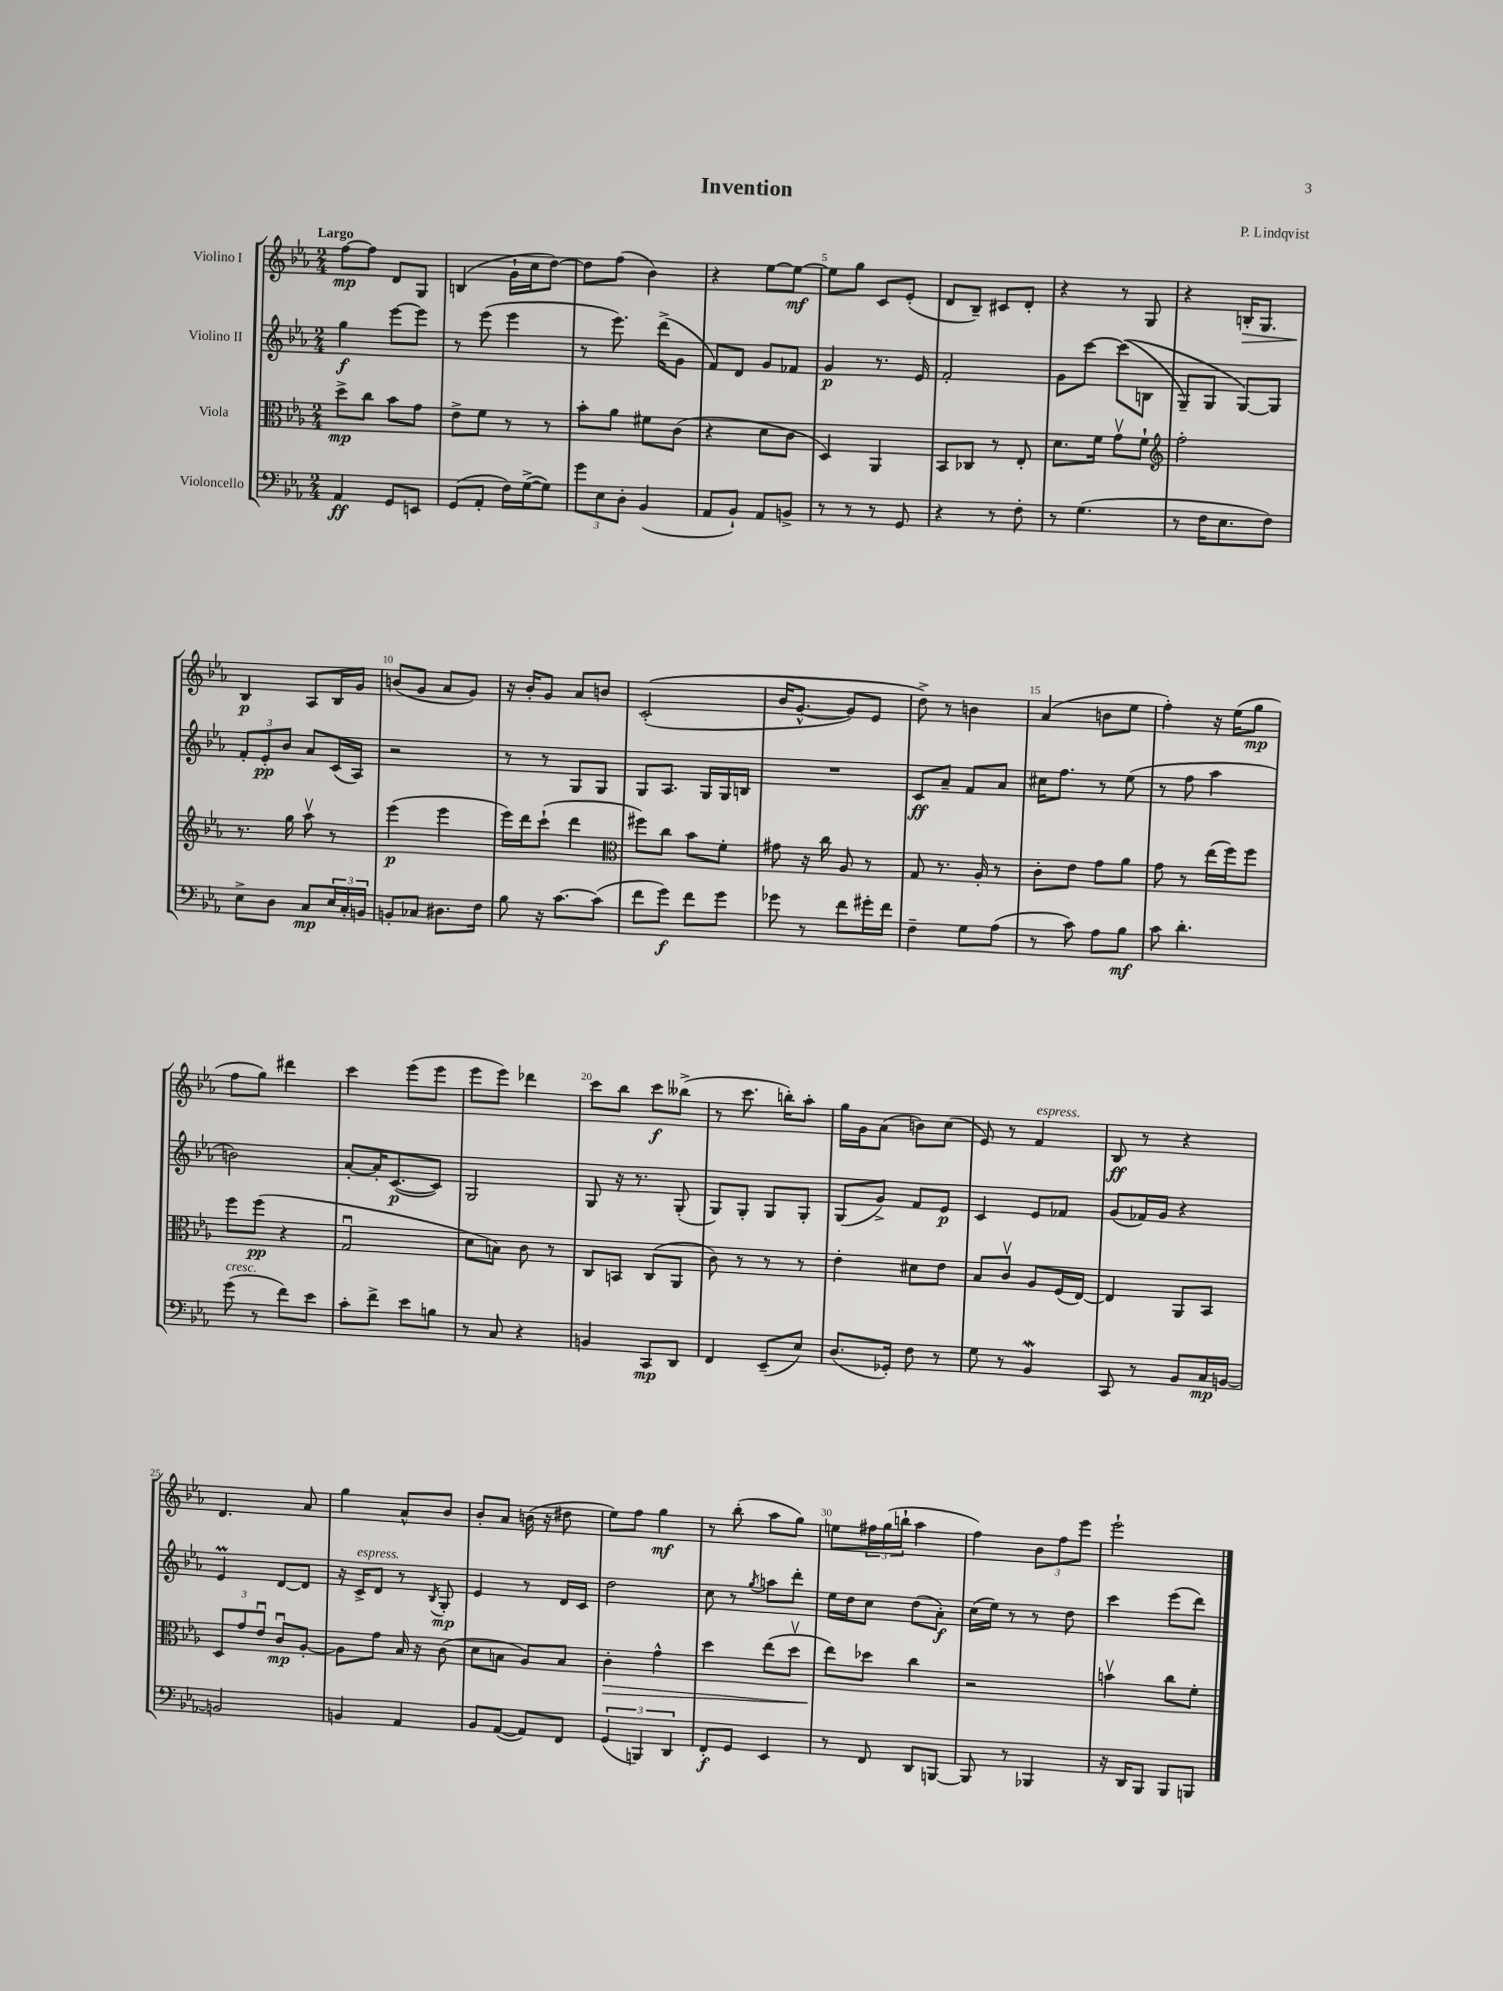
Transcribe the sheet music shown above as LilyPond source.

\header { title = "Invention" composer = "P. Lindqvist" }
<<
\new StaffGroup <<
\new Staff = "s0" \with { instrumentName = "Violino I" } {
    \clef treble \key ees \major \numericTimeSignature \time 2/4 \tempo "Largo"
    f''8~\mp f''8 d'8 g8 |
    b4( g'16-! c''16 d''8~) |
    d''8 f''8( bes'4) |
    r4 ees''8~ ees''8~\mf |
    ees''8 g''8 c'8 ees'8-.( |
    d'8 bes8--) cis'8 d'8-. |
    r4 r8 g8 |
    r4 b16-.\> g8. |
    bes4\p\! aes8 bes16 g'16 |
    b'8( g'8 aes'8 g'8) |
    r16 bes'16-. g'8 aes'8 b'8 |
    c'2-.(\( |
    bes'16 g'8.~-^ g'8) ees'8 |
    d''8->\) r8 b'4 |
    aes'4( b'8 ees''8 |
    f''4-.) r16 ees''16( g''8\mp |
    f''8 g''8) dis'''4 |
    c'''4 ees'''8( ees'''8 |
    ees'''8 ees'''8) des'''4 |
    c'''8 bes''8 c'''8\f beses''8->( |
    r8 c'''8. b''16-.) aes''8-. |
    g''16 g'16 aes'8( b'8) c''8( |
    ees'8) r8 f'4^\markup { \italic "espress." } |
    bes8\ff r8 r4 |
    d'4. aes'8 |
    g''4 aes'8-^ bes'8 |
    bes'8-. aes'8 b'16( r16 dis''8 |
    ees''8) f''8 g''4\mf |
    r8 bes''8-.( aes''8 g''8) |
    e''8 \tuplet 3/2 { fis''16 g''16( b''16-! } aes''4 |
    f''4) \tuplet 3/2 { bes'8 f''8 ees'''8 } |
    ees'''2-! \bar "|." |
}
\new Staff = "s1" \with { instrumentName = "Violino II" } {
    \clef treble \key ees \major \numericTimeSignature \time 2/4
    g''4\f ees'''8~ ees'''8 |
    r8 ees'''8( ees'''4 |
    r8 ees'''8.) d'''16->( g'8 |
    f'8) d'8 g'8 fes'8 |
    g'4\p r8. ees'16 |
    f'2-. |
    g'8 c'''8~ c'''8(\( b8 |
    g8--) g8 g8~\) g8 |
    \tuplet 3/2 { f'8-. ees'8-.\pp bes'8 } aes'8 c'16( aes16) |
    r2 |
    r8 r8 g8 g8 |
    g8 aes8. g16 g16 b16 |
    R2 |
    c'8\ff aes'8-- f'8 aes'8 |
    cis''16 f''8. r8 ees''8( |
    r8 f''8 aes''4 |
    b'2) |
    aes'8~-. aes'16-. c'8.~\p( c'8) |
    g2 |
    g8 r16 r8. g8-.( |
    g8) g8-. g8 g8-. |
    g8( g'8->) f'8 ees'8\p |
    c'4 ees'8 fes'8 |
    g'8( fes'16) g'16 r4 |
    ees'4\prall d'8~ d'8 |
    r16 c'16->^\markup { \italic "espress." } d'8 r8 \acciaccatura { bes8 } g8-.\mp |
    ees'4 r8 d'16 c'16 |
    d''2 |
    c''8 r8 \acciaccatura { g''8 } a''8 d'''8-. |
    ees''16 d''16 c''8 d''8( aes'8-.\f) |
    c''16( ees''16) r8 r8 d''8 |
    c'''4 ees'''8( d'''8) \bar "|." |
}
\new Staff = "s2" \with { instrumentName = "Viola" } {
    \clef alto \key ees \major \numericTimeSignature \time 2/4
    d''8->\mp c''8 bes'8 g'8 |
    ees'8-> f'8 r8 r8 |
    bes'8-. aes'8 fis'8 c'8( |
    r4 d'8 c'8 |
    d4) aes,4 |
    bes,8 ces8 r8 ees8-. |
    d'8. f'16 g'8\upbow f'8-! |
    \clef treble f''2-. |
    r8. g''16 aes''8\upbow r8 |
    ees'''4\p( ees'''4 |
    ees'''16) d'''16 c'''8-!( d'''4 |
    \clef alto fis''8) c''8 bes'8 f'8-. |
    gis'8 r16 c''16 aes8 r8 |
    g8 r8. aes16-. r8 |
    c'8-. ees'8 g'8 aes'8 |
    g'8 r8 ees''16( f''16) f''8 |
    f''8 f''8\pp( r4 |
    g2\downbow |
    d'8 b8) c'8 r8 |
    c8 b,8 c8( aes,8 |
    c'8) r8 r8 r8 |
    ees'4-. dis'8 ees'8 |
    bes8 c'8\upbow aes8 f16( ees16~) |
    ees4 aes,8 bes,8 |
    \tuplet 3/2 { d8 g'8 ees'8\downbow } c'8\downbow\mp aes8~-. |
    aes8 g'8 bes16 r16 c'8( |
    d'8 b8 aes8) b8 |
    c'4-.\> g'4-^ |
    d''4 ees''8( d''8\upbow |
    ees''8\!) des''8 c''4 |
    r2 |
    b'4\upbow c''8 f'8-. \bar "|." |
}
\new Staff = "s3" \with { instrumentName = "Violoncello" } {
    \clef bass \key ees \major \numericTimeSignature \time 2/4
    aes,4\ff g,8 e,8 |
    g,8( aes,8-. f16) g16~->( g8) |
    \tuplet 3/2 { g'8 ees8 d8-. } bes,4( |
    aes,8 bes,8-!) aes,8 b,8-> |
    r8 r8 r8 g,8 |
    r4 r8 f8-. |
    r8 g4.( |
    r8 f16 ees8. f8) |
    ees8-> d8 c8\mp \tuplet 3/2 { ees16 c16-. b,16 } |
    b,8-. ces8 dis8. f16 |
    bes8 r16 c'8.~ c'8( |
    f'8 g'8\f) f'8 g'8 |
    ges'8 r8 f'8 gis'16-. f'16 |
    f4-- g8 aes8( |
    r8 c'8) aes8 bes8\mf |
    c'8 d'4.-. |
    g'8^\markup { \italic "cresc." }( r8 f'8) ees'8 |
    c'8-. f'8-> ees'8 b8 |
    r8 c8 r4 |
    b,4 c,8\mp d,8 |
    f,4 ees,8--( ees8) |
    d8.( ges,16-.) f8 r8 |
    g8 r8 bes,4\mordent |
    c,8 r8 bes,8 c16\mp b,16~ |
    b,2 |
    b,4 aes,4 |
    bes,8 aes,8~( aes,8) f,8 |
    \tuplet 3/2 { g,4( b,,4) d,4 } |
    f,8-.\f g,8 ees,4 |
    r8 f,8 d,8 b,,8~ |
    b,,8 r8 bes,,4 |
    r16 d,16 bes,,8 bes,,8 b,,8 \bar "|." |
}
>>
>>
\layout { \context { \Score \override BarNumber.break-visibility = ##(#f #t #t) barNumberVisibility = #(every-nth-bar-number-visible 5) } }
